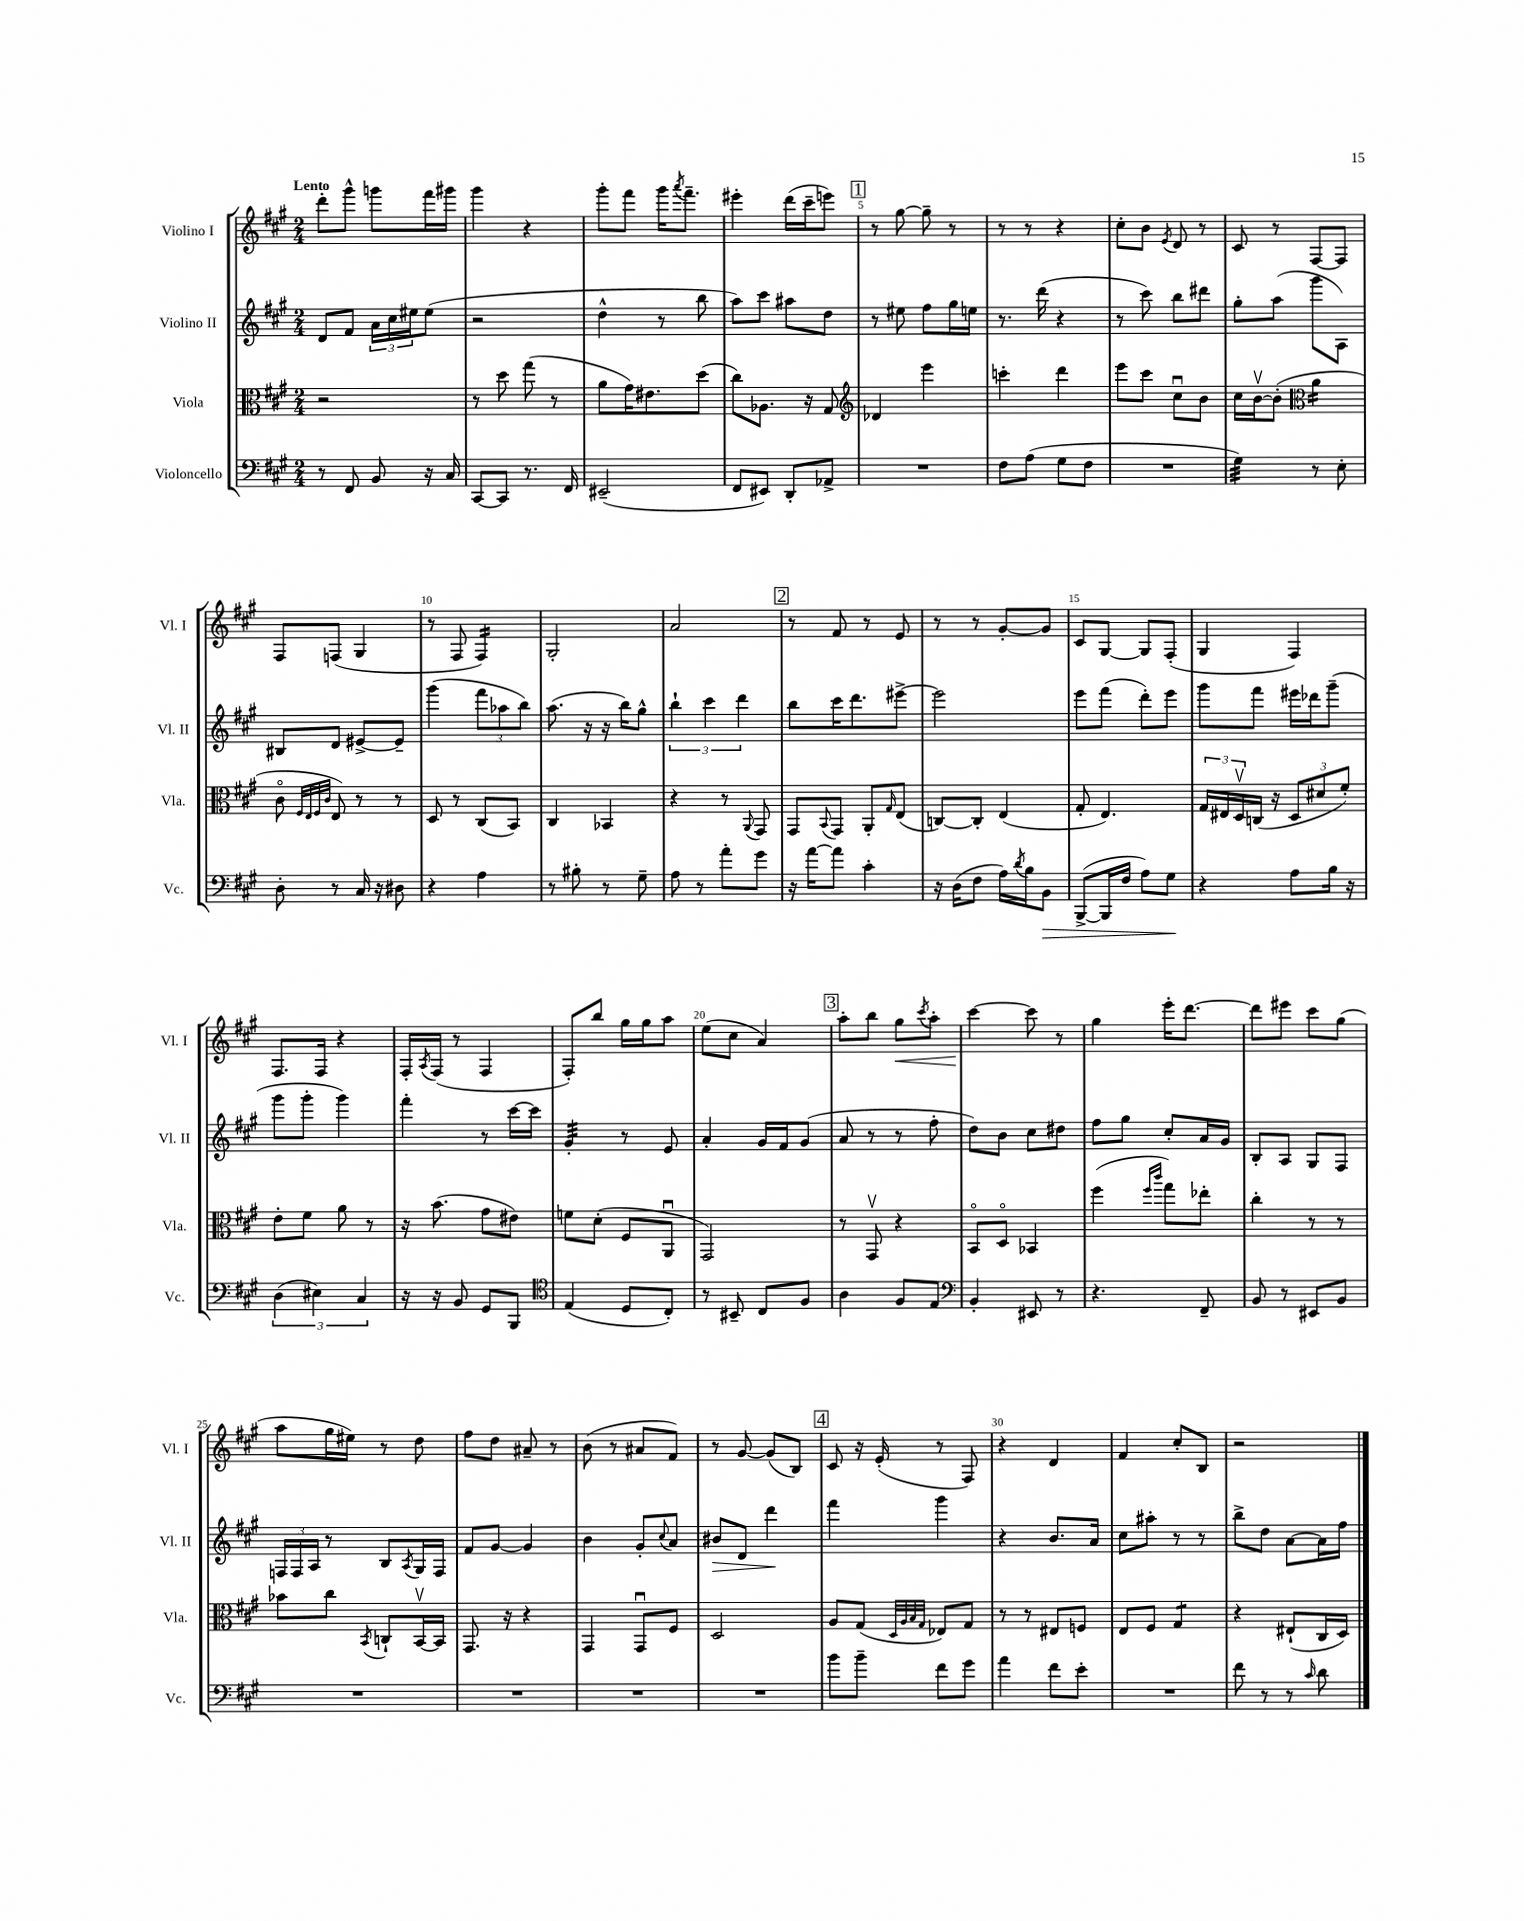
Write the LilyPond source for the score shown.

<<
\new StaffGroup <<
\new Staff = "s0" \with { instrumentName = "Violino I" shortInstrumentName = "Vl. I" } {
    \clef treble \key a \major \numericTimeSignature \time 2/4 \tempo "Lento"
    d'''8-. gis'''8-^ g'''8 fis'''16 gis'''16 |
    gis'''4 r4 |
    gis'''8-. fis'''8 gis'''16 \acciaccatura { a'''8 } fis'''8.-- |
    eis'''4-. d'''16( cis'''16-- e'''8) |
    \mark \markup { \box "1" } r8 gis''8~ gis''8-- r8 |
    r8 r8 r4 |
    cis''8-. b'8 \acciaccatura { e'8 } d'8 r8 |
    cis'8 r8 fis8~ fis8 |
    fis8 f8( gis4 |
    r8 fis8 fis4:16) |
    gis2-. |
    a'2 |
    \mark \markup { \box "2" } r8 fis'8 r8 e'8 |
    r8 r8 gis'8~-. gis'8 |
    cis'8 gis8~ gis8 fis8-.( |
    gis4 fis4) |
    fis8. fis16 r4 |
    fis16-. \acciaccatura { a8 } fis16( r8 fis4 |
    fis8-.) b''8 gis''16 gis''16 a''8 |
    e''8( cis''8 a'4) |
    \mark \markup { \box "3" } a''8-. b''8 gis''8\< \acciaccatura { cis'''8 } a''8-. |
    cis'''4~\! cis'''8 r8 |
    gis''4 e'''16-. d'''8.~ |
    d'''8 eis'''8 cis'''8 gis''8( |
    a''8 gis''16 eis''16) r8 d''8 |
    fis''8 d''8 ais'8-- r8 |
    b'8( r8 ais'8 fis'8) |
    r8 gis'8~ gis'8( b8) |
    \mark \markup { \box "4" } cis'8 r16 e'16-.( r8 fis8) |
    r4 d'4 |
    fis'4 cis''8-. b8 |
    r2 \bar "|." |
}
\new Staff = "s1" \with { instrumentName = "Violino II" shortInstrumentName = "Vl. II" } {
    \clef treble \key a \major \numericTimeSignature \time 2/4
    d'8 fis'8 \tuplet 3/2 { a'16 cis''16 eis''16 } eis''8( |
    r2 |
    d''4-^ r8 b''8 |
    a''8) cis'''8 ais''8 d''8 |
    \mark \markup { \box "1" } r8 eis''8 fis''8 gis''16 e''16 |
    r8. d'''16( r4 |
    r8 cis'''8) b''8 dis'''8 |
    gis''8-. a''8( gis'''8 a8) |
    bis8 d'8 eis'8~-> eis'8-- |
    gis'''4( \tuplet 3/2 { fis'''8 aes''8 b''8) } |
    a''8.( r16 r16 b''16) gis''8-^ |
    \tuplet 3/2 { b''4-! cis'''4 d'''4 } |
    \mark \markup { \box "2" } b''8 cis'''16 d'''8. eis'''8~-> |
    eis'''2 |
    e'''8 fis'''8( d'''8-.) e'''8 |
    gis'''8 fis'''8 eis'''16 des'''16 gis'''8--( |
    gis'''8 gis'''8-. gis'''4) |
    fis'''4-. r8 cis'''16~ cis'''16 |
    gis'4:32-. r8 e'8 |
    a'4-. gis'16 fis'16 gis'8( |
    \mark \markup { \box "3" } a'8 r8 r8 fis''8-. |
    d''8) b'8 cis''8 dis''8 |
    fis''8 gis''8 cis''8-. a'16 gis'16 |
    b8-. a8 gis8 fis8 |
    \tuplet 3/2 { f16 f16 a16 } r8 b8 \acciaccatura { a8 } gis16 f16 |
    fis'8 gis'8~ gis'4 |
    b'4 gis'8-. \appoggiatura { cis''8 } a'8 |
    bis'8\> d'8 d'''4\! |
    \mark \markup { \box "4" } fis'''4 gis'''4 |
    r4 b'8. a'16 |
    cis''8 ais''8-. r8 r8 |
    b''8-> d''8 a'8~ a'16 fis''16 \bar "|." |
}
\new Staff = "s2" \with { instrumentName = "Viola" shortInstrumentName = "Vla." } {
    \clef alto \key a \major \numericTimeSignature \time 2/4
    r2 |
    r8 d''8 gis''8( r8 |
    a'8 gis'16) eis'8. d''8( |
    cis''8) aes8. r16 gis8 |
    \mark \markup { \box "1" } \clef treble des'4 e'''4 |
    c'''4-. d'''4 |
    e'''8 cis'''8 cis''8\downbow b'8 |
    cis''16 b'16~\upbow b'8-.( \clef alto a'4:16 |
    cis'8\flageolet \grace { fis32 e32 fis32 cis'32 } e8) r8 r8 |
    d8 r8 cis8( b,8) |
    cis4 bes,4 |
    r4 r8 \appoggiatura { a,8 } gis,8 |
    \mark \markup { \box "2" } gis,8 \appoggiatura { b,8 } gis,8 a,8-. \grace { gis16 } e8( |
    c8~) c8-. e4( |
    gis8-. e4.) |
    \tuplet 3/2 { gis16 eis16 d16\upbow } c16( r16 \tuplet 3/2 { d8 dis'8 fis'8-.) } |
    e'8-. fis'8 a'8 r8 |
    r16 b'8.( gis'8 eis'8) |
    f'8 d'8-.( fis8 a,8\downbow |
    gis,2) |
    \mark \markup { \box "3" } r8 gis,8\upbow r4 |
    b,8\flageolet d8\flageolet bes,4 |
    fis''4( \grace { fis''16 cis'''16 } gis''8) ees''8-. |
    cis''4-. r8 r8 |
    bes'8 cis''8 \acciaccatura { b,8 } c8-! b,16~\upbow b,16 |
    gis,8. r16 r4 |
    gis,4 gis,8\downbow fis8 |
    d2 |
    \mark \markup { \box "4" } a8 gis8( \grace { d32 a32 b32 gis32 } ees8) gis8 |
    r8 r8 eis8 f8 |
    e8 fis8 gis4:8 |
    r4 eis8-!( cis16 d16) \bar "|." |
}
\new Staff = "s3" \with { instrumentName = "Violoncello" shortInstrumentName = "Vc." } {
    \clef bass \key a \major \numericTimeSignature \time 2/4
    r8 fis,8 b,8 r16 cis16 |
    cis,8~ cis,8 r8. fis,16 |
    eis,2--( |
    fis,8 eis,8) d,8-. aes,8-> |
    \mark \markup { \box "1" } R2 |
    fis8 a8( gis8 fis8 |
    R2 |
    gis4:32) r8 e8-. |
    d8-. r8 cis16 r16 dis8 |
    r4 a4 |
    r8 bis8-. r8 gis8-- |
    a8 r8 a'8-. gis'8 |
    \mark \markup { \box "2" } r16 a'16~ a'8 cis'4-. |
    r16 d16( fis8 a16) \acciaccatura { d'8 } b16 b,8\> |
    b,,8~->( b,,16 fis16 a8) gis8\! |
    r4 a8 b16 r16 |
    \tuplet 3/2 { d4( eis4) cis4 } |
    r16 r16 b,8 gis,8 b,,8 |
    \clef tenor e4( d8 cis8-.) |
    r8 bis,8-- cis8 fis8 |
    \mark \markup { \box "3" } a4 fis8 e8 |
    \clef bass b,4-. eis,8 r8 |
    r4. fis,8-- |
    b,8 r8 eis,8 b,8 |
    R2 |
    R2 |
    R2 |
    R2 |
    \mark \markup { \box "4" } b'8 b'8-- fis'8 gis'8 |
    a'4 fis'8 e'8-. |
    R2 |
    fis'8 r8 r8 \grace { cis'16 } d'8 \bar "|." |
}
>>
>>
\layout { \context { \Score \override BarNumber.break-visibility = ##(#f #t #t) barNumberVisibility = #(every-nth-bar-number-visible 5) } }
